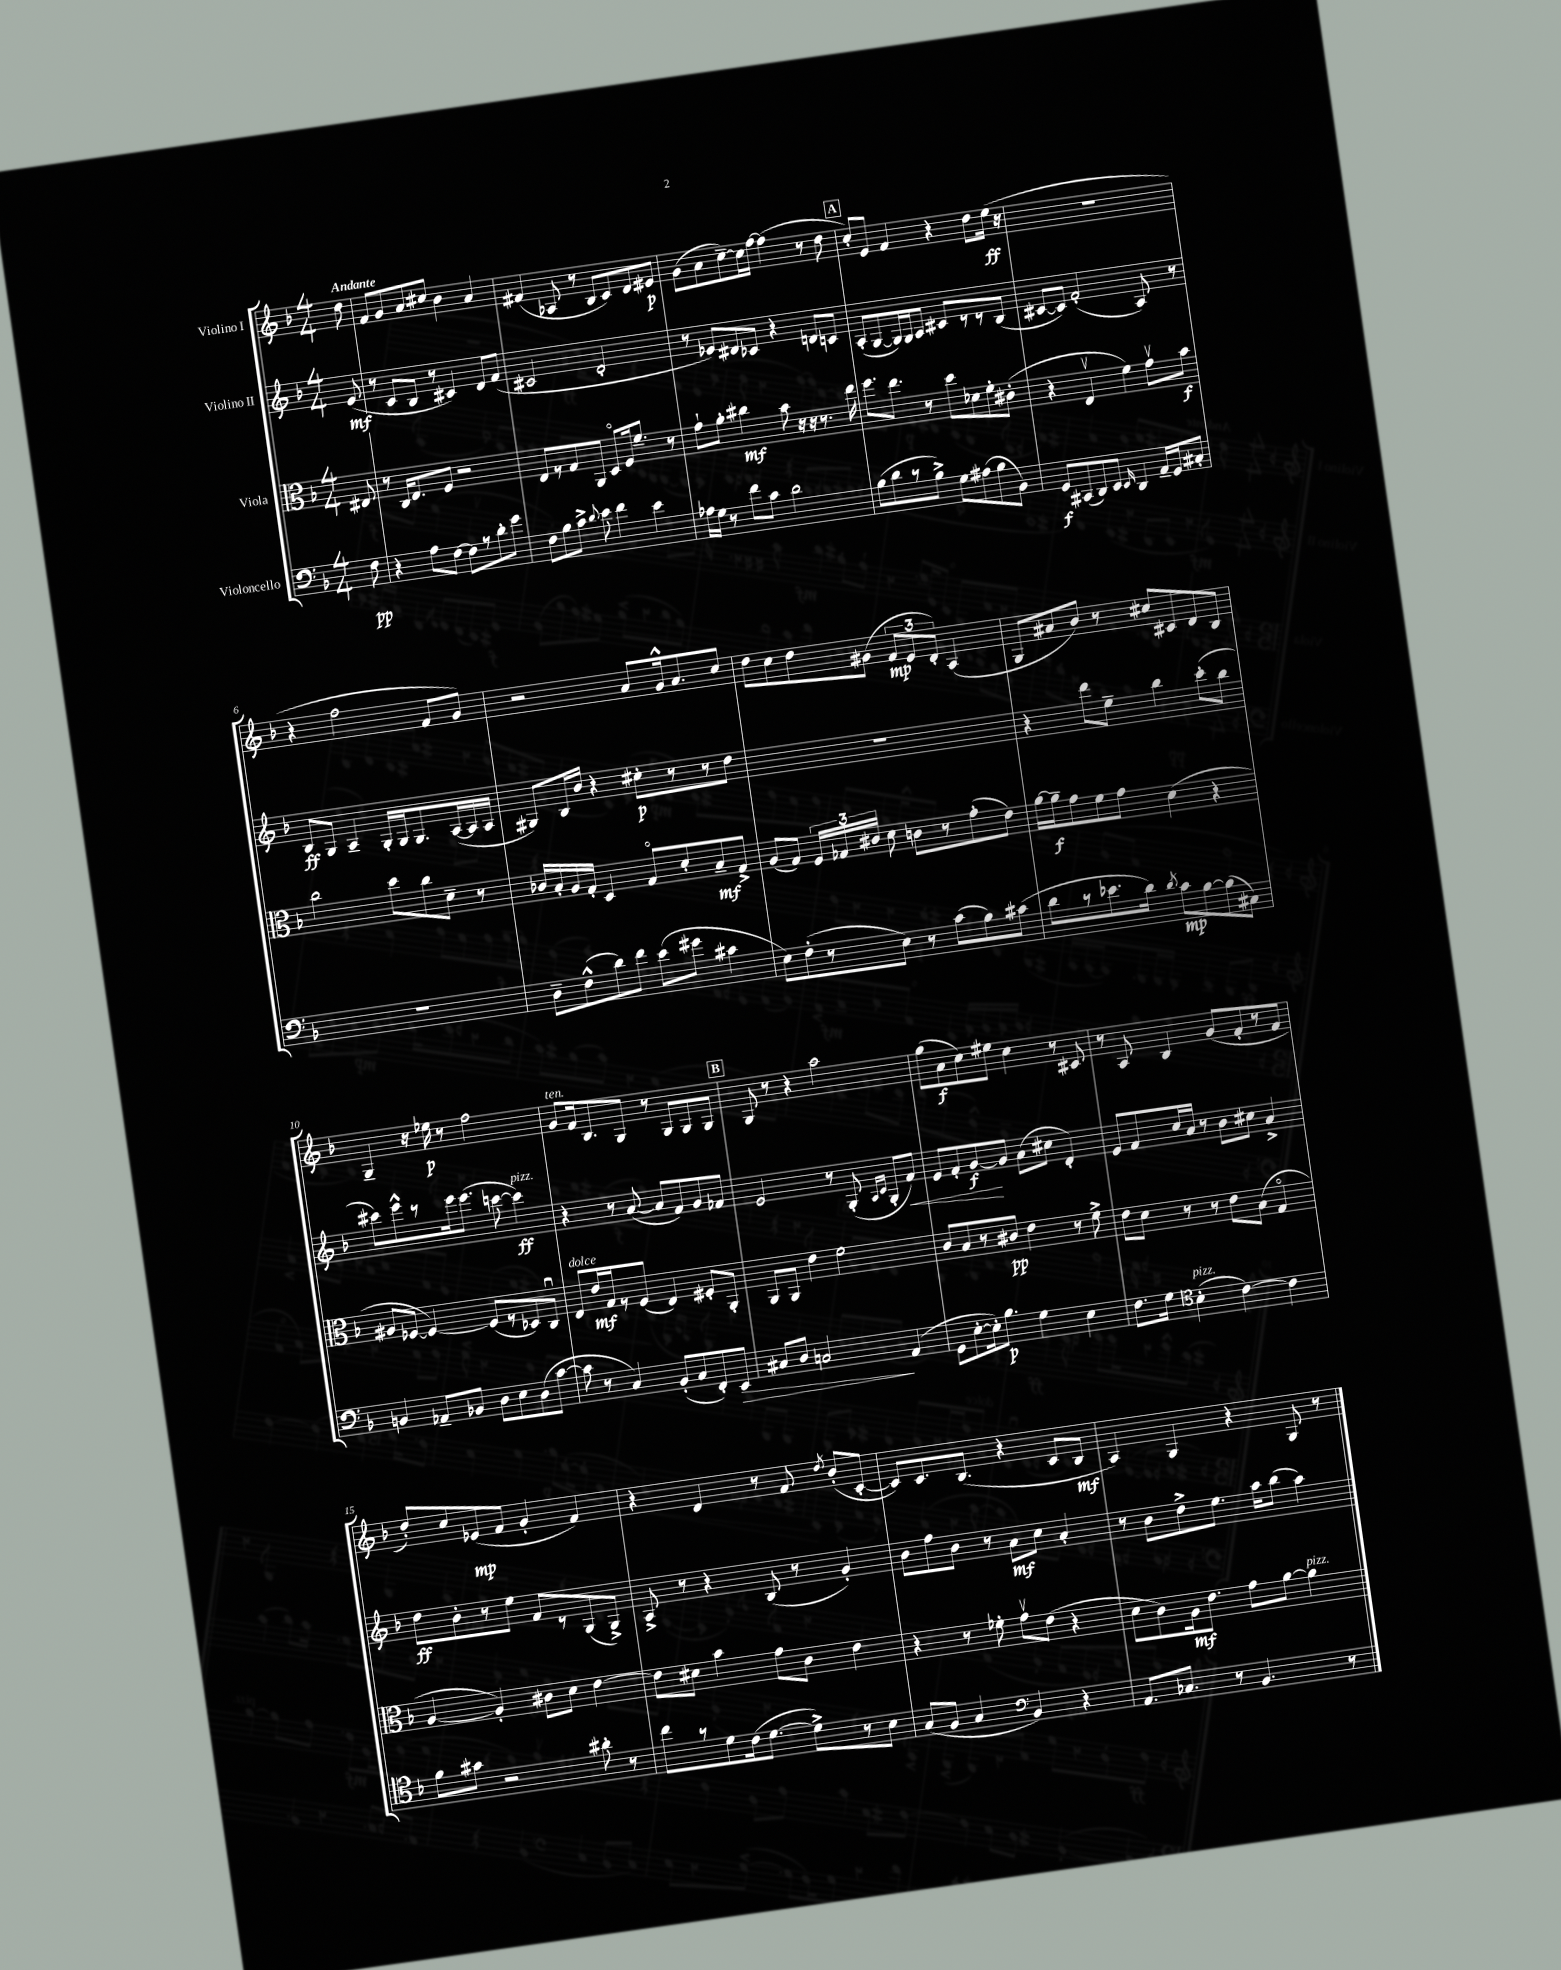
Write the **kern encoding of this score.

**kern	**kern	**kern	**kern
*staff4	*staff3	*staff2	*staff1
*clefF4	*clefC3	*clefG2	*clefG2
*k[b-]	*k[b-]	*k[b-]	*k[b-]
*M4/4	*M4/4	*M4/4	*M4/4
8F\	8E#/	(8e/	8dd\
=	=	=	=
4r	8r	8r	8f/L
.	16C/LK	8c/L	8g/
.	8.E/	.	.
8A\L	.	8B-/J	8a/
[8F\J	8F/J	8r	8cc#/J
8F\]L	2r	4c#/)	4b-\
8r	.	.	.
8d'\	.	8d/L	4a/
8g\J	.	(8f/J	.
=	=	=	=
8F\L	8E/L	2c#/	(4f#/
8B-\	8r	.	.
8c^\J	8G/	.	8A-/
8qqd/	.	.	.
8e\	8AA/J	.	8r
4f\	8Do/L	2d'/	8B-/L
.	16F/k	.	8c/)
.	8.f~/J	.	.
4e\	.	.	8d/
.	8r	.	8e#/J
=	=	=	=
16A-\LL	8g`\L	8r	(8g\L
16G\JJ	.	.	.
8r	8a'\J	8e-/L)	8a\
8f\L	4cc#\	8d#/	[8cc~\)
8c\J	.	8c-/J	16cc\]L
.	.	.	[16ff\JJ
2d\	8b-\	4r	(4ff\]
.	16r	.	.
.	16r	.	.
.	8.r	8d/L	8r
.	.	8c/J	8dd\
.	16ee\	.	.
=	=	=	=
(8B-\L	8.ff\L	(8A'/L	8cc'/L)
8d\	.	[8G/	8e/J
.	8.ee\J	.	.
8r	.	16G/]L)	4f/
.	.	16G/J	.
8B-^\J)	8r	8A/J	.
8G\L	8dd\L	8c#/L	4r
(8A#\	8d-\	8r	.
8B-\	8f'\	8r	8dd\L
8BB-\J)	(8c#'\J	(8B-/J	(16ee\Jk
.	.	.	16r
=	=	=	=
8GG/L	4r	[8c#/L	1r
(8CC#/	.	8c#/]J)	.
8DD/)	4Ev/	(2f'/	.
8EE/J	.	.	.
16qqEE/	.	.	.
4DD/	4f\)	.	.
16AA~/LL	8gv\L	8A/)	.
16GG/J	.	.	.
8C#'/J	8b-\J	8r	.
=	=	=	=
1r	2cc\	8B-/L	4r
.	.	8G/J	.
.	.	4A~/	2ff\
.	8dd\L	16G'/LL	.
.	.	16G/J	.
.	8cc\	8.G/	.
.	8d~\J	.	8f/L
.	.	([16A/L	.
.	8r	16A/]	8g/J)
.	.	16A/JJ	.
=	=	=	=
8D~\L	16c-/LL	8G#/L)	2r
.	16B-'/	.	.
(8F^^\	16A/	16B-/L	.
.	16G'/JJ	16b-/JJ	.
8d\)	4D/	4r	.
8f\J	.	.	.
(8e\L	8Go/L	8cc#'\L	8a/L
8g#\J	8d'/	8r	16g^^/k
.	.	.	8.a/
4c#\	8B-~/	8r	.
.	8G^/J	8dd\J	8cc/J
=	=	=	=
8E\L)	(8A/L	1r	8dd\L
(8F'\	8G/J)	.	8cc\
8r	24F/LL	.	8dd\
.	24G-/	.	.
.	24c#/JJ	.	.
8E\J)	8d\	.	(8g#\J
8r	8c\L	.	12f/L
.	.	.	12e/
(8c\L	8r	.	.
.	.	.	12d'/J)
8B-\)	(8g'\	.	(4A/
(8c#\J	8e\J)	.	.
=	=	=	=
8d\L	[16a\LL	4r	8G/L
.	16a~\]J	.	.
8r	8g\	.	8a#/
8.e-\	8f\	8ddd\L	8b-/J)
.	8g\J	8ee~\J	8r
16d\Jk)	.	.	.
8qd/	.	.	.
8c\L	(4d\	4bb-\	8cc#/L
[8B-\	.	.	8c#/
(8B-\]	4r	(8ccc'\L	8d/
8C#\J)	.	8bb-\J	8B-/J
=	=	=	=
4BB/	8A#/L	8ccc#\L)	4G~/
.	[8F-/J	8eee^^\	.
8AA-~/L	4F-/_)	8r	16r
.	.	.	16ee-\
8BB-/J	.	16eee\k	8r
.	.	(8.eee\J	.
8D\L	(8F-/]L	.	2ff\
8E\	8r	[8ccc\	.
(8D\	8D-/)	4ccc\])	.
[8c\J	8Cu/J	.	.
=	=	=	=
8c\]	8E/L	4r	8g/L
8r	16e/L	.	16f/k
.	16G/J	.	8.B-/
4C/)	8r	8r	.
.	(8F/J	([8a/	8G/J
(8BB-'/L	4E/)	8a/]L	8r
8C/	.	8f/)	8G/L
8FF'/)	8F#'/L	8g/	8G/
8EE/J	8AA'/J	8f-/J	8G/J
=	=	=	=
8C#/L	8AA/L	2e/	8G/
8D/J	8AA/J	.	8r
2C/	4e\	.	4r
.	2f\	8r	2aa\
.	.	(8G'/	.
.	.	16qqA/LL	.
.	.	16qqc/JJ	.
(4AA/	.	8G'/L	.
.	.	8f/J)	.
=	=	=	=
8GG\L	8c/L	8e/L	(8gg\L
[8E'\	8B-/	8f'/	8a\
16E'\]k)	8r	[8g/	8cc\)
8.B-\J	.	.	.
.	8c#/J	8g/]J	8ee#\J
4G\	4e\	(8a\L	4cc\
.	.	8cc#\J	.
4E\	8r	4d'/)	8r
.	8f^\	.	8c#/
=	=	=	=
8.F\L	8e\L	8e/L	8r
.	8d\J	8f/	8A/
16G\Jk	.	.	.
*clefC4	*	*	*
(4B-'\	8r	16cc/L	4B-/
.	.	16a/JJ	.
.	8r	8r	.
[4c\)	8e\L	8b-\L	(8g/L
.	(8B-\J	8cc#\J	8f'/
4c\]	4Go/	4a^/	8r
.	.	.	8f/J
=	=	=	=
8f\L	[4A/	8dd\L	8dd'/L)
8g#\J	.	8b-'\	8cc/
2r	4A'/])	8r	(8e-/
.	.	8ee\J	8f/J
.	8c#\L	8f/L	4g'/
.	8d\J	8r	.
8a#'\	[4e\	(8G/	4f/)
8r	.	8G^/J)	.
=	=	=	=
8cc\L	8e\]L	8A^/	4r
8r	8d#\J	8r	.
8d\	4b-\	4r	4d/
(16c\k	.	.	.
[8.d\J	.	.	.
.	8g\L	(8B-/	8r
8d^\]L)	8c\J	8r	8f/
.	.	.	8qdd/
8r	4e\	4g'/)	(8b-'/L
8B-\J	.	.	[8c'/J
=	=	=	=
(8G/L	4r	8b-\L	8c/]L)
8F/J	.	8ff\	8.c/
4G/	8r	8b-\J	.
.	.	.	(8.B-/J
.	8f-'\	8r	.
*clefF4	*	*	*
4BB-/)	8gv\L	8a\L	4r
.	(8e\J	8cc\J	.
4r	4r	4a'/	8c/L
.	.	.	8B-/J
=	=	=	=
8.AA/L	8d\L	8r	4A/)
.	8c\)	8b-\L	.
8.C-/J	.	.	.
.	16A\k	8dd^\	4G/
.	8.e\J	.	.
8r	.	8.ee\J	.
4.BB-/	8g\L	.	4r
.	.	16aa\LK	.
.	[8a\J	(8bb-\J	.
.	4a\]	4aa\)	8G/
8r	.	.	8r
==	==	==	==
*-	*-	*-	*-
